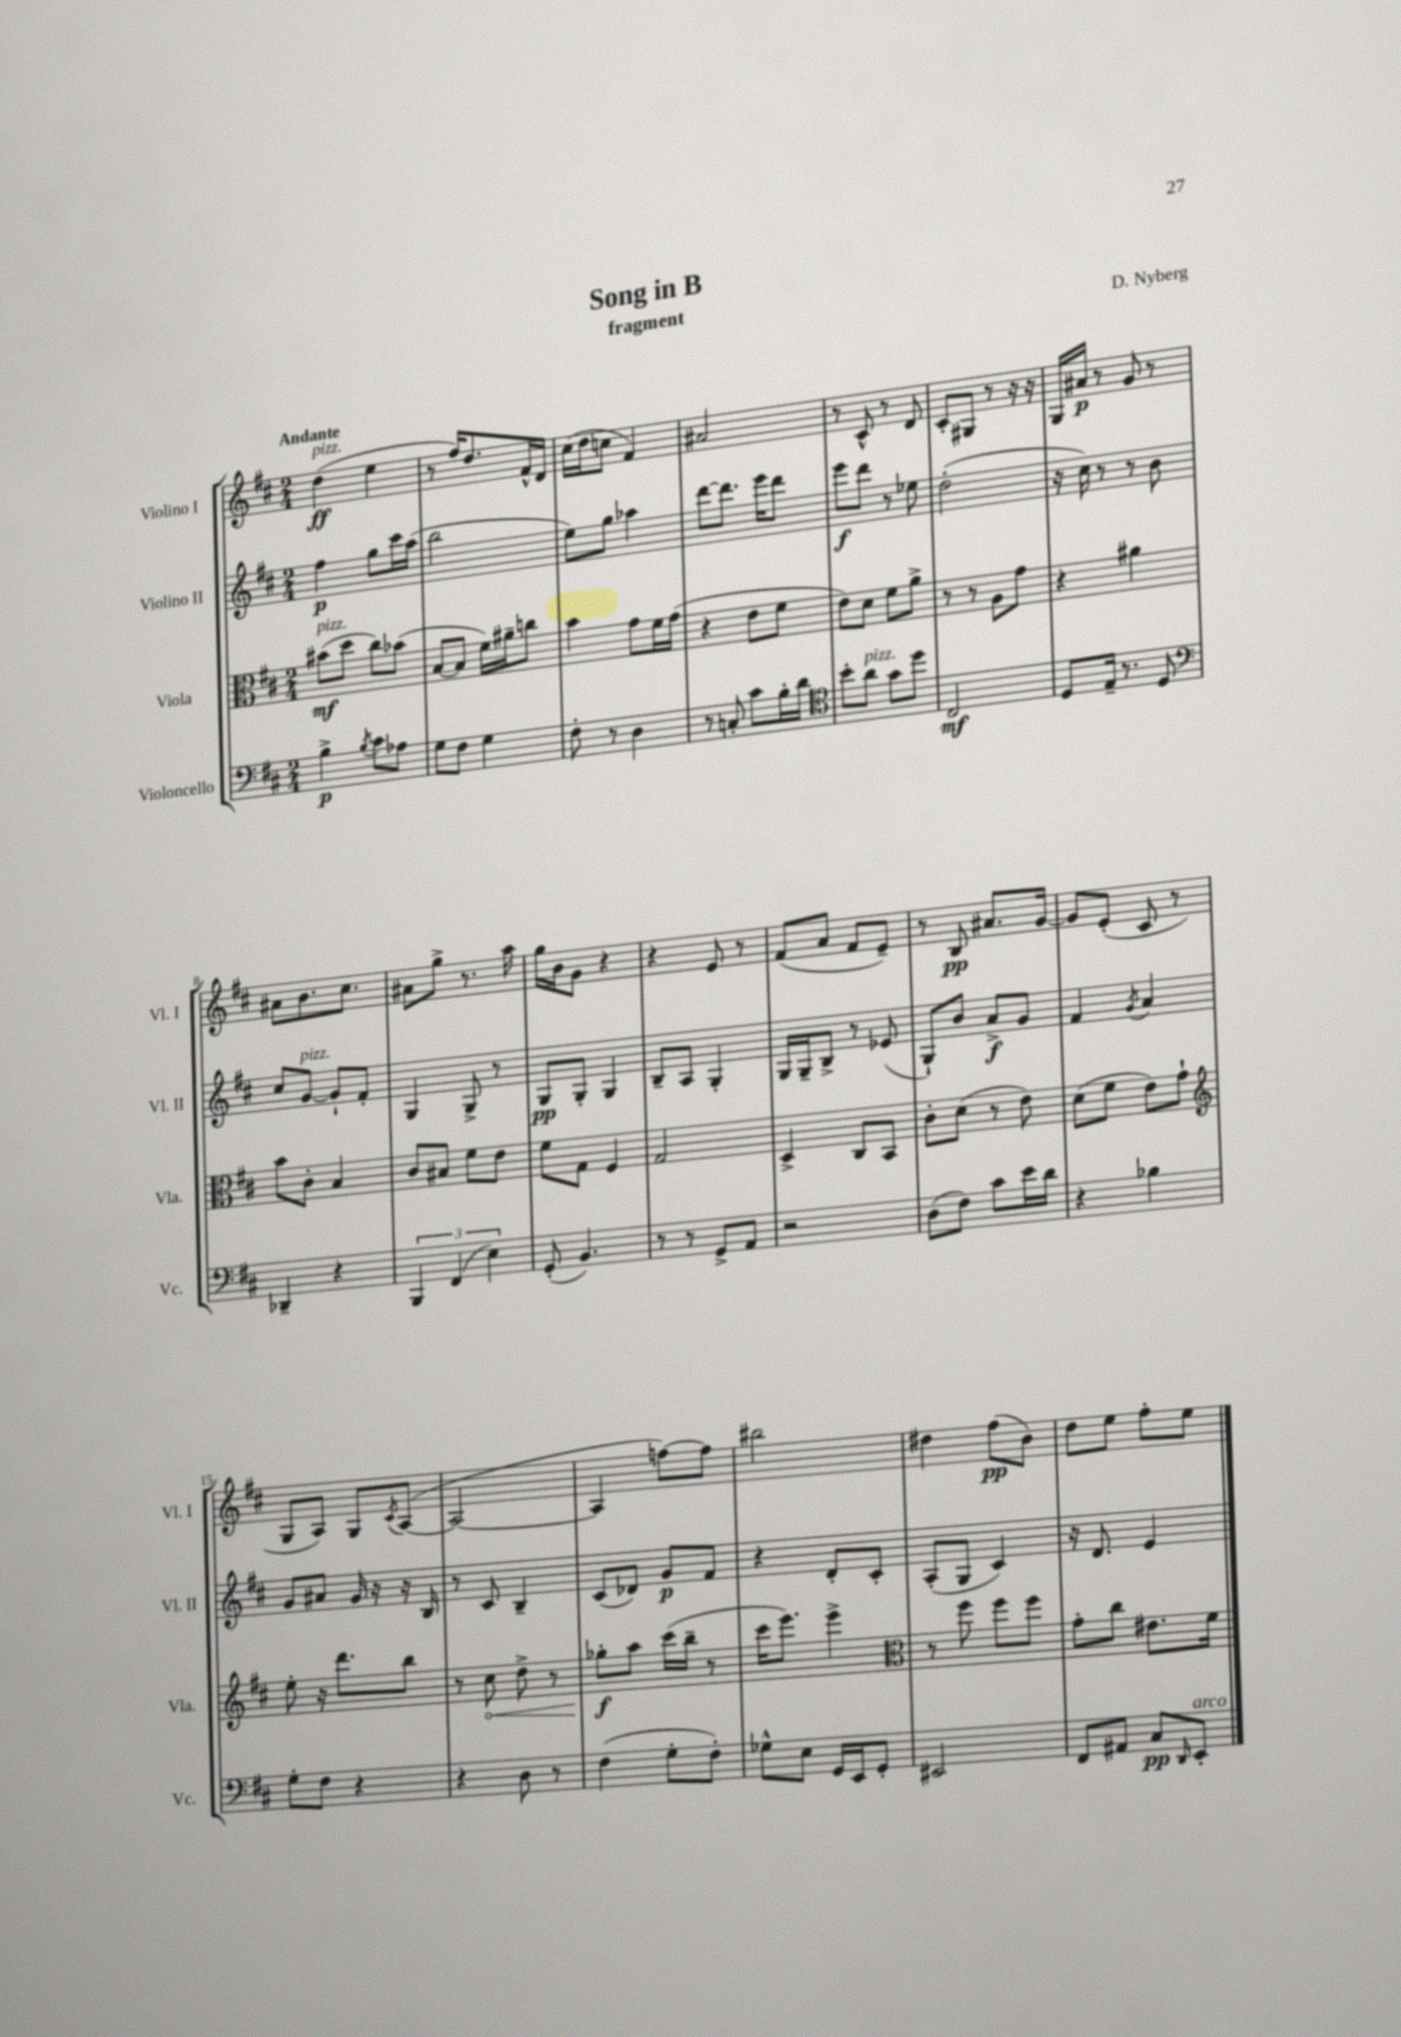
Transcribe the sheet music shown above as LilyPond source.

\header { title = "Song in B" composer = "D. Nyberg" subtitle = "fragment" }
<<
\new StaffGroup <<
\new Staff = "s0" \with { instrumentName = "Violino I" shortInstrumentName = "Vl. I" } {
    \clef treble \key d \major \numericTimeSignature \time 2/4 \tempo "Andante"
    d''4\ff^\markup { \italic "pizz." }( e''4 |
    r8 fis''16) d''8. fis'16-^ d'16 |
    cis''16( d''16 c''8 fis'4) |
    ais'2 |
    r8 cis'8-^ r8 d'8 |
    cis'8-. gis8 r8 r16 r16 |
    g16 ais'16\p r8 g'8 r8 |
    ais'8 b'8. cis''8. |
    ais'8 g''8-> r8. a''16 |
    g''16 b'16 g'8 r4 |
    r4 e'8 r8 |
    fis'8( a'8 fis'8 e'8--) |
    r8 b8\pp ais'8. g'16~ |
    g'8 e'8-.( cis'8 r8 |
    g8 a8) g8 \acciaccatura { cis'8 } a8~( |
    a2~ |
    a4 f''8~) f''8 |
    bis''2 |
    dis''4 fis''8\pp( b'8) |
    d''8 e''8 fis''8-. e''8 \bar "|." |
}
\new Staff = "s1" \with { instrumentName = "Violino II" shortInstrumentName = "Vl. II" } {
    \clef treble \key d \major \numericTimeSignature \time 2/4
    fis''4\p g''8 cis'''16 a''16( |
    b''2 |
    e''8) g''8 aes''4 |
    d'''8~ d'''8. e'''16 d'''8 |
    e'''8\f d'''8 r8 ees''8 |
    d''2-.( |
    r16 cis''16) r8 r8 b'8 |
    cis''8 g'8~^\markup { \italic "pizz." } g'8-! fis'8-. |
    g4 g8-> r8 |
    g8\pp g8-. g4 |
    b8-- a8 g4-. |
    g16 g16-- b8-> r8 ees'8( |
    g8-!) b'8 a'8->\f g'8 |
    fis'4 \acciaccatura { g'8 } a'4 |
    g'8 ais'8 g'16 r16 r16 b16 |
    r8 cis'8 b4-- |
    cis'8( des'8) g'8\p fis'8 |
    r4 d'8-. cis'8-. |
    a8-.( g8 cis'4) |
    r16 d'8. e'4 \bar "|." |
}
\new Staff = "s2" \with { instrumentName = "Viola" shortInstrumentName = "Vla." } {
    \clef alto \key d \major \numericTimeSignature \time 2/4
    bis'8\mf^\markup { \italic "pizz." }( d''8 cis''8) bes'8( |
    b8~ b8 fis'16) ais'16-- c''8 |
    b'4 g'8 fis'16 g'16( |
    r4 e'8 fis'8 |
    e'8) d'8 fis'8 a'8-> |
    r8 r8 a8 g'8 |
    r4 ais'4 |
    b'8 cis'8-. b4 |
    cis'8 bis8 fis'8 e'8 |
    fis'8 g8 fis4 |
    g2 |
    d4-> cis8 b,8 |
    cis'8-. d'8( r8 e'8) |
    d'8( fis'8 e'8) g'8-! |
    \clef treble e''8-. r16 d'''8. b''8 |
    r8 \once \override Hairpin.circled-tip = ##t cis''8\< d''8-> r8 |
    ges''8-.\f\! a''8 cis'''16( b''16-- r8 |
    cis'''16 e'''8.) e'''4-> |
    \clef alto r8 fis''8 fis''8 fis''8 |
    g'8-. cis''8 eis'8. fis'16 \bar "|." |
}
\new Staff = "s3" \with { instrumentName = "Violoncello" shortInstrumentName = "Vc." } {
    \clef bass \key d \major \numericTimeSignature \time 2/4
    b4->\p \acciaccatura { b8 } cis'8 aes8 |
    g8 fis8 g4 |
    fis8-. r8 d4 |
    r8 c8-. cis'8 b16-. d'16 |
    \clef tenor b'8-. a'8^\markup { \italic "pizz." } g'8 d''8 |
    cis2\mf |
    d8 e16-- r8. d8 |
    \clef bass des,4-- r4 |
    \tuplet 3/2 { b,,4 fis,4( e4) } |
    g,8-.( b,4.) |
    r8 r8 g,8-> a,8 |
    r2 |
    d8( fis8) cis'8 e'16 d'16 |
    r4 bes4 |
    g8-. fis8 r4 |
    r4 d8 r8 |
    fis4( g8-. fis8-.) |
    ges8-^ e8 g,16 e,16 g,8-. |
    eis,2 |
    fis,8 ais,8 cis8\pp \grace { d,16 } e,8-.^\markup { \italic "arco" } \bar "|." |
}
>>
>>
